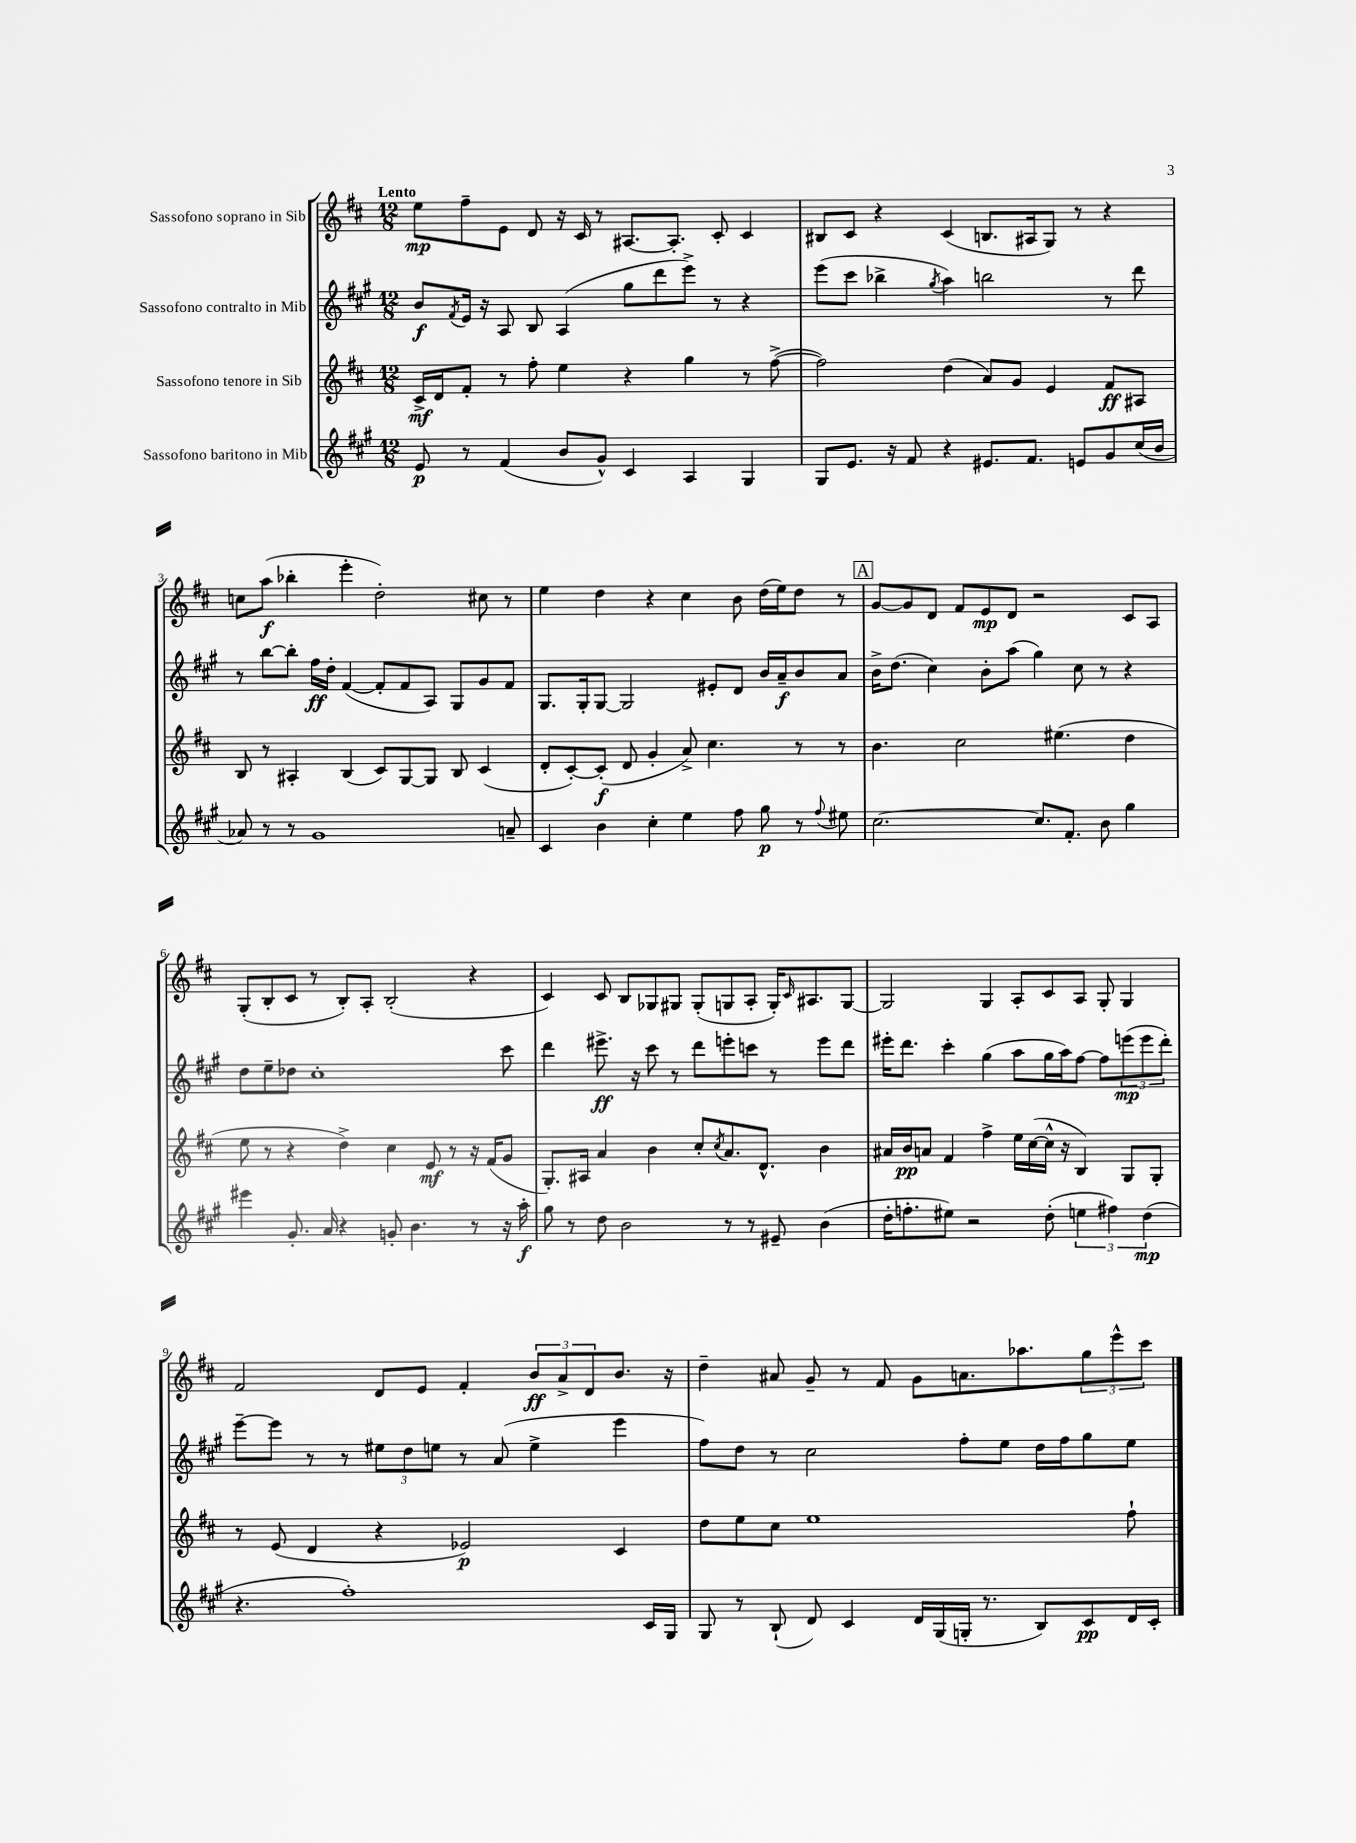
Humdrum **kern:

**kern	**dynam	**kern	**dynam	**kern	**dynam	**kern	**dynam
*part4	*part4	*part3	*part3	*part2	*part2	*part1	*part1
*staff4	*staff4	*staff3	*staff3	*staff2	*staff2	*staff1	*staff1
*I"Sassofono baritono in Mib	*	*I"Sassofono tenore in Sib	*	*I"Sassofono contralto in Mib	*	*I"Sassofono soprano in Sib	*
*clefG2	*	*clefG2	*	*clefG2	*	*clefG2	*
*k[f#c#g#]	*	*k[f#c#]	*	*k[f#c#g#]	*	*k[f#c#]	*
*M12/8	*	*M12/8	*	*M12/8	*	*M12/8	*
=1	=1	=1	=1	=1	=1	=1	=1
!	!	!	!	!	!	!LO:TX:a:B:t=Lento	!
8e/	p	16c#^/LL	mf	8b/L	f	8ee\L	mp
.	.	16d/J	.	.	.	.	.
.	.	.	.	8qf#/	.	.	.
8r	.	8f#'/J	.	16e/Jk	.	8ff#~\	.
.	.	.	.	16r	.	.	.
(4f#/	.	8r	.	8A/	.	8e\J	.
.	.	8ff#'\	.	8B/	.	8d/	.
8b/L	.	4ee\	.	(4A/	.	16r	.
.	.	.	.	.	.	16c#/	.
8g#^^/J)	.	.	.	.	.	8r	.
4c#/	.	4r	.	8gg#\L	.	[8.A#X/L	.
.	.	.	.	8ddd\	.	.	.
.	.	.	.	.	.	8.A#'/J]	.
4A/	.	4gg\	.	8eee^\J)	.	.	.
.	.	.	.	8r	.	8c#'/	.
4G#/	.	8r	.	4r	.	4c#/	.
.	.	([8ff#^\	.	.	.	.	.
=2	=2	=2	=2	=2	=2	=2	=2
8G#/L	.	2ff#\])	.	(8eee\L	.	8B#X/L	.
8.e/J	.	.	.	8ccc#\J	.	8c#/J	.
.	.	.	.	4bb-X^\	.	4r	.
16r	.	.	.	.	.	.	.
8f#/	.	.	.	.	.	.	.
.	.	.	.	8qgg#/	.	.	.
4r	.	(4dd\	.	4aa\)	.	(4c#/	.
8.e#X/L	.	8a/L)	.	2bbn\	.	8.Bn/L	.
.	.	8g/J	.	.	.	.	.
8.f#/J	.	.	.	.	.	16A#X/k	.
.	.	4e/	.	.	.	8G/J)	.
8en/L	.	.	.	.	.	8r	.
8g#/	.	8f#/L	ff	8r	.	4r	.
(16cc#/L	.	8A#X/J	.	8ddd\	.	.	.
16b/JJ	.	.	.	.	.	.	.
!!LO:LB:g=z
=3	=3	=3	=3	=3	=3	=3	=3
8a-X/)	.	8B/	.	8r	.	8ccn\L	.
8r	.	8r	.	[8bb\L	.	(8aa\J	f
8r	.	4A#X'/	.	8bb'\J]	.	4bb-X'\	.
1g#	.	.	.	16ff#\LL	ff	.	.
.	.	.	.	16dd'\JJ	.	.	.
.	.	(4B/	.	([4f#/	.	4eee'\	.
.	.	8c#/L)	.	8f#'/L]	.	2dd'\)	.
.	.	[8G/	.	8f#/	.	.	.
.	.	8G/J]	.	8A/J)	.	.	.
.	.	8B/	.	8G#/L	.	.	.
.	.	(4c#/	.	8g#/	.	8cc#X\	.
8an~/	.	.	.	8f#/J	.	8r	.
=4	=4	=4	=4	=4	=4	=4	=4
4c#/	.	8d'/L	.	8.G#/L	.	4ee\	.
.	.	[8c#'/)	.	.	.	.	.
.	.	.	.	16G#'/k	.	.	.
4b\	.	(8c#'/J]	f	[8G#/J	.	4dd\	.
.	.	8d/	.	2G#/]	.	.	.
4cc#'\	.	4g'/	.	.	.	4r	.
4ee\	.	8a^/)	.	.	.	4cc#\	.
.	.	4.cc#\	.	8e#X'/L	.	.	.
8ff#\	.	.	.	8d/J	.	8b\	.
8gg#\	p	.	.	16b/LL	.	(16dd\LL	.
.	.	.	.	16a~/J	f	16ee\J)	.
8r	.	8r	.	8b/	.	8dd\J	.
8qqff#/	.	.	.	.	.	.	.
8ee#X\	.	8r	.	8a/J	.	8r	.
!!LO:REH:place=s1:t=A
=5	=5	=5	=5	=5	=5	=5	=5
[2.cc#\	.	4.b\	.	16b^\KL	.	[8g/L	.
.	.	.	.	(8.dd\J	.	.	.
.	.	.	.	.	.	8g/]	.
.	.	.	.	4cc#\)	.	8d/J	.
.	.	2cc#\	.	.	.	8f#/L	.
.	.	.	.	8b'\L	.	8e/	mp
.	.	.	.	(8aa\J	.	8d/J	.
8.cc#/L]	.	.	.	4gg#\)	.	2r	.
.	.	(4.ee#X\	.	.	.	.	.
8.f#'/J	.	.	.	.	.	.	.
.	.	.	.	8cc#\	.	.	.
8b\	.	.	.	8r	.	.	.
4gg#\	.	4dd\	.	4r	.	8c#/L	.
.	.	.	.	.	.	8A/J	.
!!LO:LB:g=z
=6	=6	=6	=6	=6	=6	=6	=6
4eee#X\	.	8ee\	.	8dd\L	.	(8G'/L	.
.	.	8r	.	8ee~\	.	8B'/	.
8.g#'/	.	4r	.	8dd-X\J	.	8c#/J	.
.	.	.	.	1cc#'	.	8r	.
16a/	.	.	.	.	.	.	.
4r	.	4dd^\)	.	.	.	8B'/L)	.
.	.	.	.	.	.	8A'/J	.
8gn'/	.	4cc#\	.	.	.	(2B'/	.
4.b\	.	.	.	.	.	.	.
.	.	8e/	mf	.	.	.	.
.	.	8r	.	.	.	.	.
8r	.	16r	.	.	.	4r	.
.	.	(16f#/KL	.	.	.	.	.
16r	.	8g/J	.	8ccc#\	.	.	.
16aa'\	f	.	.	.	.	.	.
=7	=7	=7	=7	=7	=7	=7	=7
8gg#\	.	8.G'/L)	.	4ddd\	.	4c#/)	.
8r	.	.	.	.	.	.	.
.	.	16A#X/Jk	.	.	.	.	.
8dd\	.	4a/	.	8.eee#X^\	ff	8c#/	.
2b\	.	.	.	.	.	8B/L	.
.	.	.	.	16r	.	.	.
.	.	4b\	.	8ccc#\	.	8G-X/	.
.	.	.	.	8r	.	8G#X/J	.
.	.	8cc#'/L	.	8ddd\L	.	(8G#'/L	.
.	.	8qcc#/	.	.	.	.	.
8r	.	8.a/	.	8eeen'\	.	8Gn/	.
8r	.	.	.	8cccn\J	.	8A'/J	.
.	.	8.d^^/J	.	.	.	.	.
8e#X~/	.	.	.	8r	.	16G'/KL)	.
.	.	.	.	.	.	16qqc#/	.
.	.	.	.	.	.	8.A#X/	.
(4b\	.	4b\	.	8eee\L	.	.	.
.	.	.	.	8ddd\J	.	[8G/J	.
=8	=8	=8	=8	=8	=8	=8	=8
16dd'\KL	.	16a#X/LL	.	16eee#X'\KL	.	2G/]	.
8.ffn'\	.	16b/J	pp	8.ddd\J	.	.	.
.	.	8an/J	.	.	.	.	.
8ee#X\J)	.	4f#/	.	4ccc#'\	.	.	.
2r	.	.	.	.	.	.	.
.	.	4ff#^\	.	(4gg#\	.	4G/	.
.	.	16ee\LL	.	8aa\L	.	8A'/L	.
.	.	([16cc#\	.	.	.	.	.
(8dd'\	.	16cc#^^\JJ]	.	16gg#\L	.	8c#/	.
.	.	16r	.	16aa\J)	.	.	.
6een\	.	4B/)	.	[8ff#\J	.	8A/J	.
.	.	.	.	8ff#\L]	.	8G'/	.
6ff#X\)	.	.	.	.	.	.	.
.	.	8G/L	.	(12eeen\	mp	4G/	.
(6dd\	mp	.	.	12eee\	.	.	.
.	.	8G'/J	.	.	.	.	.
.	.	.	.	12ddd'\J)	.	.	.
!!LO:LB:g=z
=9	=9	=9	=9	=9	=9	=9	=9
4.r	.	8r	.	[8eee~\L	.	2f#/	.
.	.	(8e/	.	8eee\J]	.	.	.
.	.	4d/	.	8r	.	.	.
1ff#')	.	.	.	8r	.	.	.
.	.	4r	.	12ee#X\L	.	8d/L	.
.	.	.	.	12dd\	.	.	.
.	.	.	.	.	.	8e/J	.
.	.	.	.	12een\J	.	.	.
.	.	2e-X/)	p	8r	.	4f#'/	.
.	.	.	.	(8a/	.	.	.
.	.	.	.	4ee^\	.	12b/L	ff
.	.	.	.	.	.	12a^/	.
.	.	.	.	.	.	12d/	.
.	.	4c#/	.	4eee\	.	8.b/J	.
16c#/LL	.	.	.	.	.	.	.
16G#/JJ	.	.	.	.	.	16r	.
=10	=10	=10	=10	=10	=10	=10	=10
8G#/	.	8dd\L	.	8ff#\L)	.	4dd~\	.
8r	.	8ee\	.	8dd\J	.	.	.
(8B`/	.	8cc#\J	.	8r	.	8a#X/	.
8d/)	.	1ee	.	2cc#\	.	8g~/	.
4c#/	.	.	.	.	.	8r	.
.	.	.	.	.	.	8f#/	.
16d/LL	.	.	.	.	.	8g\L	.
(16G#/	.	.	.	.	.	.	.
16Gn'/JJ	.	.	.	8ff#'\L	.	8.an\	.
8.r	.	.	.	.	.	.	.
.	.	.	.	8ee\J	.	.	.
.	.	.	.	.	.	8.aa-X\	.
8B/L)	.	.	.	16dd\LL	.	.	.
.	.	.	.	16ff#\J	.	.	.
8c#/	pp	.	.	8gg#\	.	12gg\	.
.	.	.	.	.	.	12eee^^\	.
16d/L	.	8ff#`\	.	8ee\J	.	.	.
.	.	.	.	.	.	12ccc#\J	.
16c#'/JJ	.	.	.	.	.	.	.
==	==	==	==	==	==	==	==
*-	*-	*-	*-	*-	*-	*-	*-
